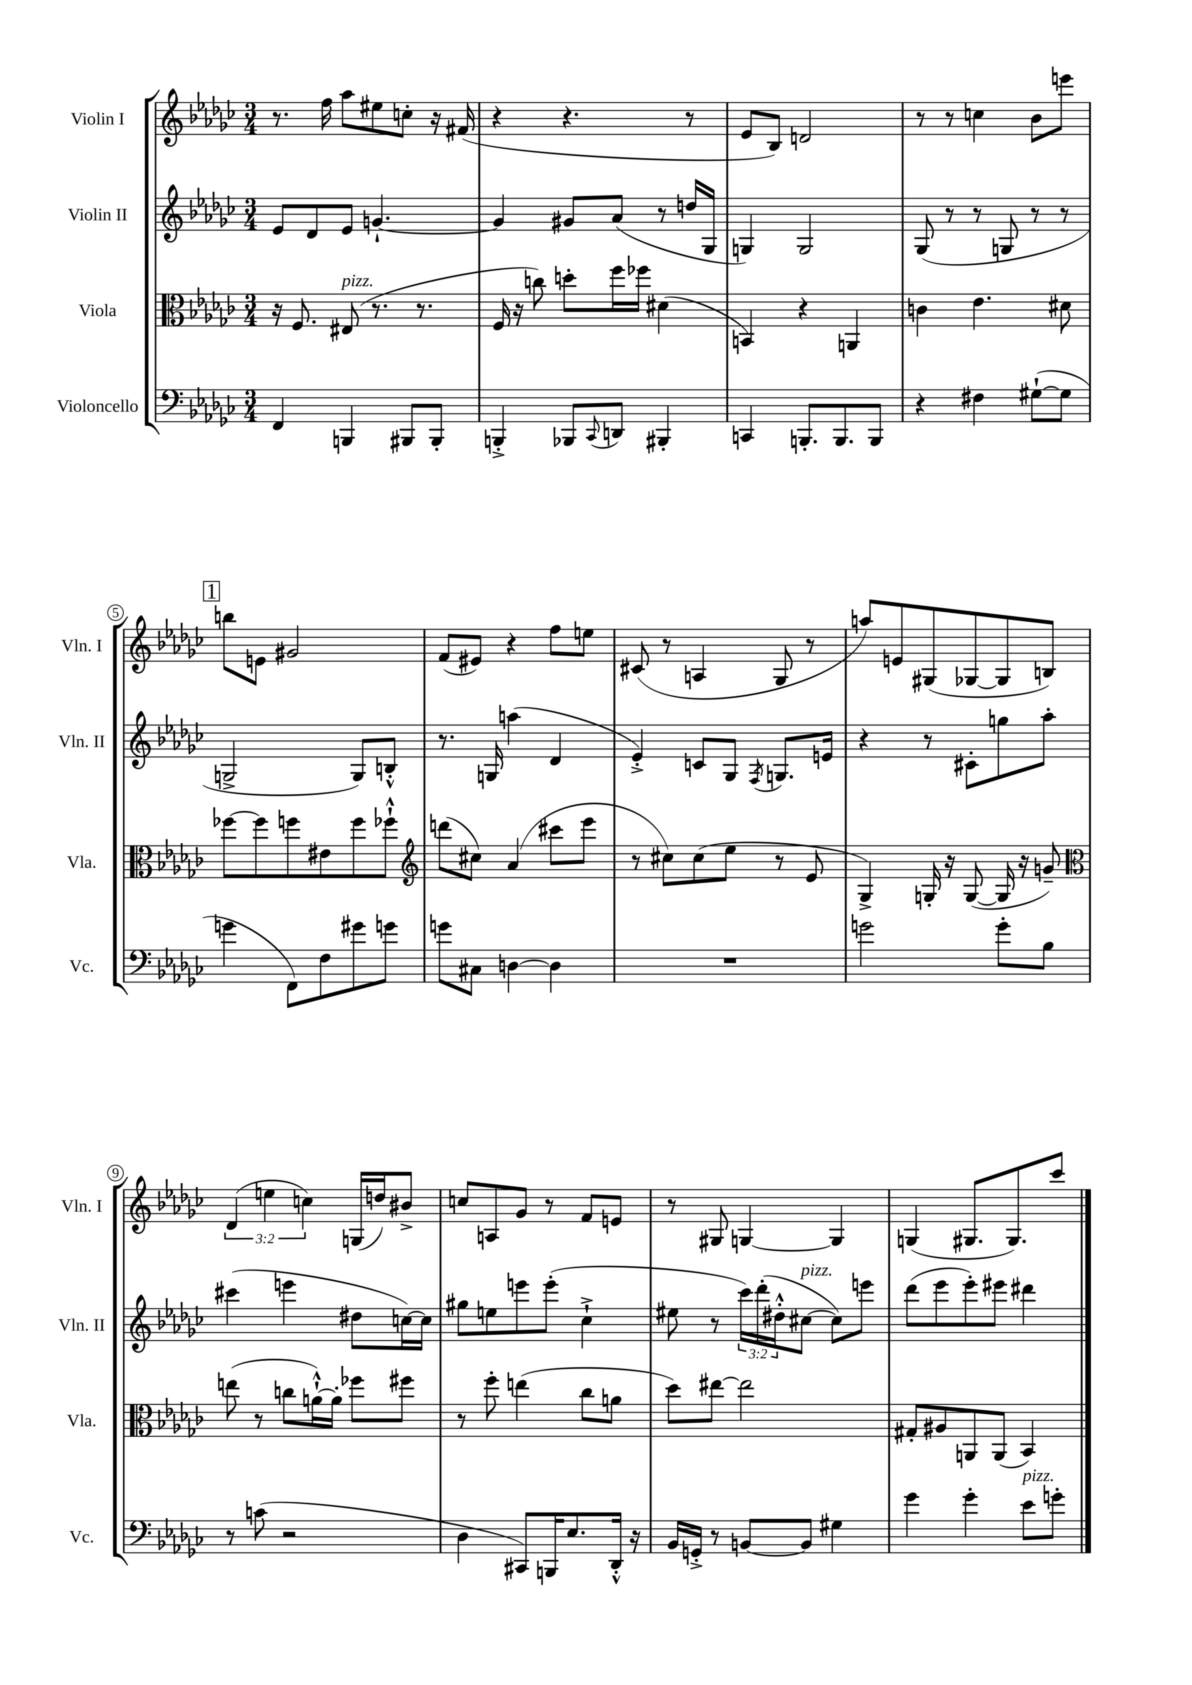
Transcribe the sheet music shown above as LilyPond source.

<<
\new StaffGroup <<
\new Staff = "s0" \with { instrumentName = "Violin I" shortInstrumentName = "Vln. I" } {
    \clef treble \key ges \major \numericTimeSignature \time 3/4 \override Staff.TupletNumber.text = #tuplet-number::calc-fraction-text
    r8. f''16 aes''8 eis''8 c''8-. r16 fis'16( |
    r4 r4. r8 |
    ees'8 bes8) d'2 |
    r8 r8 c''4 bes'8 e'''8 |
    \mark \markup { \box "1" } b''8 e'8 gis'2 |
    f'8( eis'8) r4 f''8 e''8 |
    cis'8( r8 a4 ges8 r8 |
    a''8) e'8 gis8( ges8~ ges8 b8) |
    \tuplet 3/2 { des'4( e''4 c''4) } g16( d''16) bis'8-> |
    c''8 a8 ges'8 r8 f'8 e'8 |
    r8 gis8 g4~ g4 |
    g4( gis8. gis8.) ces'''8 \bar "|." |
}
\new Staff = "s1" \with { instrumentName = "Violin II" shortInstrumentName = "Vln. II" } {
    \clef treble \key ges \major \numericTimeSignature \time 3/4 \override Staff.TupletNumber.text = #tuplet-number::calc-fraction-text
    ees'8 des'8 ees'8 g'4.~-! |
    g'4 gis'8 aes'8( r8 d''16 ges16 |
    g4) g2 |
    ges8( r8 r8 g8 r8 r8 |
    \mark \markup { \box "1" } g2-> g8) b8-.-^ |
    r8. g16 a''4( des'4 |
    ees'4-.->) c'8 ges8 \acciaccatura { f8 } g8. e'16 |
    r4 r8 cis'8-. g''8 aes''8-. |
    cis'''4( e'''4 dis''8 c''16~) c''16 |
    gis''8 e''8 e'''8 e'''8-.( ces''4-!-> |
    eis''8 r8 \tuplet 3/2 { ces'''16) des'''16-.( dis''16-.-^ } cis''8~^\markup { \italic "pizz." } cis''8) e'''8 |
    des'''8( ees'''8 ees'''8-.) eis'''8 dis'''4 \bar "|." |
}
\new Staff = "s2" \with { instrumentName = "Viola" shortInstrumentName = "Vla." } {
    \clef alto \key ges \major \numericTimeSignature \time 3/4
    r16 f8. eis8^\markup { \italic "pizz." }( r8. r8. |
    f16 r16 c''8) d''8-. f''16 fes''16 dis'4( |
    b,4) r4 a,4 |
    c'4 ees'4. dis'8 |
    \mark \markup { \box "1" } fes''8~ fes''8 f''8 eis'8 f''8 fes''8-!-^ |
    \clef treble d'''8( cis''8) aes'4( cis'''8 ees'''8 |
    r8 cis''8) cis''8( ees''8 r8 ees'8 |
    ges4->) g16-. r16 g8~( g16 r16 g'8--) |
    \clef alto e''8( r8 c''8 a'16~-!-^) a'16-. fes''8 fis''8 |
    r8 f''8-. e''4( ces''8 a'8 |
    des''8) eis''8~ eis''2 |
    gis8-. ais8 a,8 a,8( bes,4) \bar "|." |
}
\new Staff = "s3" \with { instrumentName = "Violoncello" shortInstrumentName = "Vc." } {
    \clef bass \key ges \major \numericTimeSignature \time 3/4
    f,4 b,,4 bis,,8 bis,,8-. |
    b,,4-.-> bes,,8 \appoggiatura { ces,8 } d,8 bis,,4-. |
    c,4 b,,8.-. b,,8. b,,8 |
    r4 fis4 gis8~-!( gis8 |
    \mark \markup { \box "1" } g'4 f,8) f8 gis'8 g'8 |
    g'8 cis8 d4~ d4 |
    R2. |
    g'2 g'8-. bes8 |
    r8 c'8( r2 |
    des4 cis,8) b,,16 ees8. des,16-.-^ r16 |
    bes,16 g,16-.-> r8 b,8~ b,8 gis4 |
    ges'4 ges'4-. ees'8^\markup { \italic "pizz." } g'8-. \bar "|." |
}
>>
>>
\layout { \context { \Score \override BarNumber.stencil = #(make-stencil-circler 0.1 0.3 ly:text-interface::print) } }
